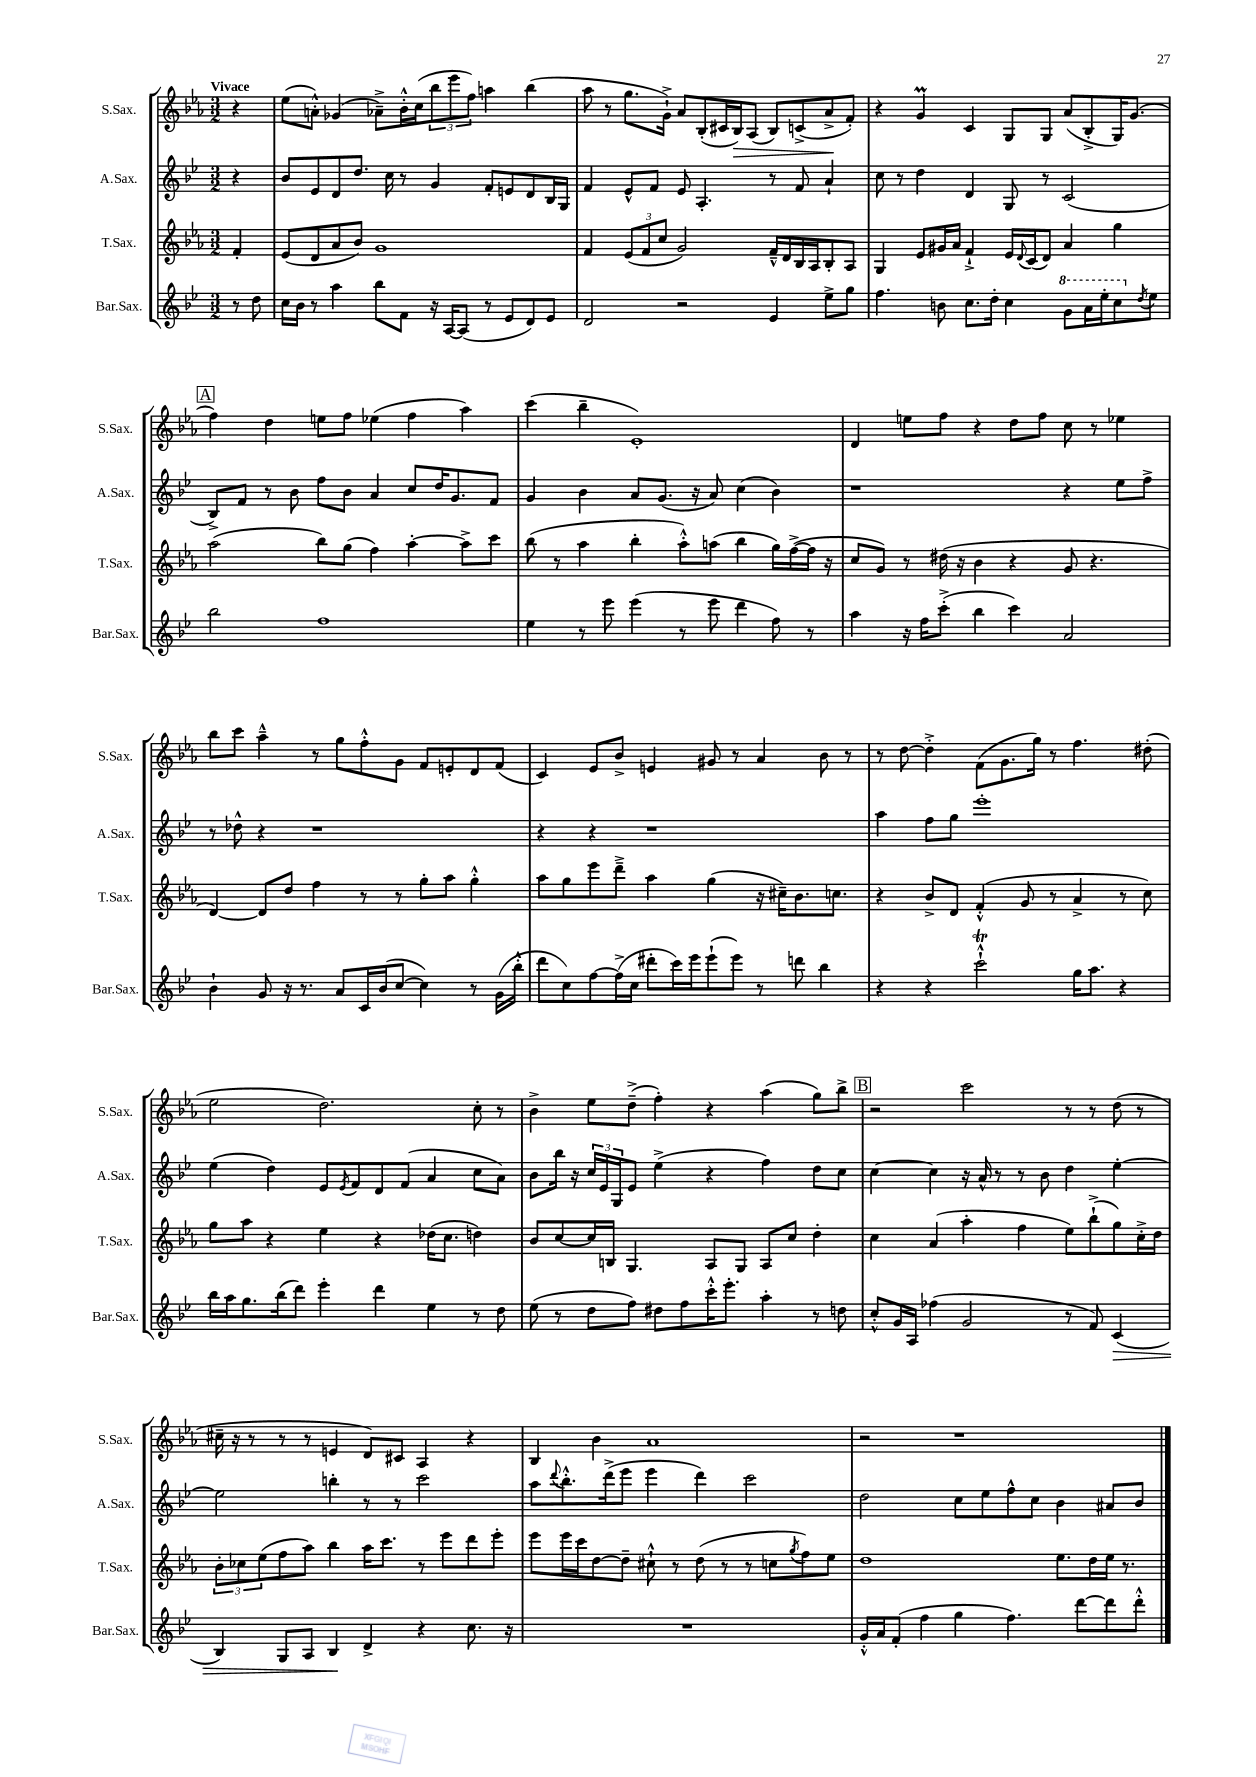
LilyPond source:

<<
\new StaffGroup <<
\new Staff = "s0" \with { instrumentName = "S.Sax." shortInstrumentName = "S.Sax." } {
    \clef treble \key ees \major \numericTimeSignature \time 3/2 \partial 4 \tempo "Vivace"
    r4 |
    ees''8( a'8-.-^) ges'4( aes'8--->) bes'16-.-^ c''16( \tuplet 3/2 { bes''8 ees'''8 f''8) } a''4 bes''4( |
    aes''8 r8 g''8. g'16-!->) aes'8 bes8-.( cis'16 bes16\>) aes8( bes8) c'8->( aes'8->\! f'8-.) |
    r4 g'4\prall c'4 g8 g8 aes'8( bes8-.-> g16) g'8.( |
    \mark \markup { \box "A" } f''4) d''4 e''8 f''8 ees''4( f''4 aes''4) |
    c'''4( bes''4-- ees'1-.) |
    d'4 e''8 f''8 r4 d''8 f''8 c''8 r8 ees''4 |
    bes''8 c'''8 aes''4---^ r8 g''8 f''8-.-^ g'8 f'8 e'8-. d'8 f'8( |
    c'4) ees'8 bes'8-> e'4 gis'8 r8 aes'4 bes'8 r8 |
    r8 d''8~ d''4-.-> f'8( g'8. g''16) r8 f''4. dis''8-.( |
    ees''2 d''2.) c''8-. r8 |
    bes'4-> ees''8 d''8--->( f''4-.) r4 aes''4( g''8) bes''8-> |
    \mark \markup { \box "B" } r2 c'''2 r8 r8 d''8( r8 |
    cis''16-- r16 r8 r8 r8 e'4 d'8) cis'8 aes4 r4 |
    bes4 bes'4 aes'1 |
    r2 r1 \bar "|." |
}
\new Staff = "s1" \with { instrumentName = "A.Sax." shortInstrumentName = "A.Sax." } {
    \clef treble \key bes \major \numericTimeSignature \time 3/2 \partial 4
    r4 |
    bes'8 ees'8 d'8 d''8. c''16 r8 g'4 f'8-. e'8 d'8 bes16 g16 |
    f'4 ees'8-^ f'8 ees'8 a4.-. r8 f'8 a'4-! |
    c''8 r8 d''4 d'4 g8 r8 c'2( |
    \mark \markup { \box "A" } bes8->) f'8 r8 bes'8 f''8 bes'8 a'4 c''8 d''16 g'8. f'8 |
    g'4 bes'4 a'8 g'8.( r16 a'8) c''4( bes'4) |
    r1 r4 ees''8 f''8-> |
    r8 des''8-^ r4 r1 |
    r4 r4 r1 |
    a''4 f''8 g''8 ees'''1-. |
    ees''4( d''4) ees'8 \acciaccatura { ees'8 } f'8 d'8 f'8( a'4 c''8 a'8) |
    bes'8 bes''16 r16 \tuplet 3/2 { c''16 ees'16 g16 } ees'8 ees''4->( r4 f''4) d''8 c''8 |
    \mark \markup { \box "B" } c''4~ c''4 r16 a'16-^ r8 r8 bes'8 d''4 ees''4~-. |
    ees''2 b''4-. r8 r8 c'''2 |
    a''8 \appoggiatura { d'''8 } bes''8.-.-^ d'''16->( ees'''8 ees'''4 d'''4) c'''2 |
    d''2 c''8 ees''8 f''8-^ c''8 bes'4 ais'8 bes'8 \bar "|." |
}
\new Staff = "s2" \with { instrumentName = "T.Sax." shortInstrumentName = "T.Sax." } {
    \clef treble \key ees \major \numericTimeSignature \time 3/2 \partial 4
    f'4-. |
    ees'8( d'8 aes'8 bes'8) g'1 |
    f'4 \tuplet 3/2 { ees'8( f'8 c''8 } g'2) f'16---^ d'16 bes16 aes16 bes8-. aes8 |
    g4 ees'8 gis'16 aes'16 f'4-!-> ees'16 \appoggiatura { d'8 } c'16( d'8) aes'4 g''4 |
    \mark \markup { \box "A" } aes''2( bes''8) g''8( f''4) aes''4~-. aes''8-> c'''8 |
    bes''8( r8 aes''4 bes''4-. aes''8-.-^) a''8( bes''4 g''16) f''16~->( f''16 r16 |
    c''8 g'8) r8 dis''16( r16 bes'4 r4 g'8 r4. |
    d'4~) d'8 d''8 f''4 r8 r8 g''8-. aes''8 g''4-.-^ |
    aes''8 g''8 ees'''8 d'''8---> aes''4 g''4( r16 cis''16--) bes'8. c''8. |
    r4 bes'8-> d'8 f'4-.-^( g'8 r8 aes'4-> r8 c''8) |
    g''8 aes''8 r4 ees''4 r4 des''16( c''8. d''4) |
    bes'8 c''8~ c''16 b16 g4. aes8 g8 aes8 c''8 d''4-. |
    \mark \markup { \box "B" } c''4 aes'4( aes''4-. f''4 ees''8) bes''8-!->( g''8) c''16-.-> d''16 |
    \tuplet 3/2 { bes'8-. ces''8 ees''8( } f''8 aes''8) bes''4 aes''16 c'''8. r8 ees'''8 d'''8 ees'''8-. |
    ees'''8 ees'''16 c'''16 d''8~ d''8-- cis''8-!-^ r8 d''8( r8 r8 c''8 \acciaccatura { g''8 } f''8) ees''8 |
    d''1 ees''8. d''16 ees''16 r8. \bar "|." |
}
\new Staff = "s3" \with { instrumentName = "Bar.Sax." shortInstrumentName = "Bar.Sax." } {
    \clef treble \key bes \major \numericTimeSignature \time 3/2 \partial 4
    r8 d''8 |
    c''16 bes'16 r8 a''4 bes''8 f'8 r16 a16~ a8( r8 ees'8 d'8) ees'8 |
    d'2 r2 ees'4 ees''8-> g''8 |
    f''4. b'8 c''8. d''16-. c''4 \ottava #1 g''8 a''16 ees'''16-. c'''8 \ottava #0 \acciaccatura { d''8 } ees''8 |
    \mark \markup { \box "A" } bes''2 f''1 |
    ees''4 r8 ees'''8 ees'''4( r8 ees'''8 d'''4 f''8) r8 |
    a''4 r16 f''16 c'''8-.->( bes''4 c'''4) a'2 |
    bes'4-! g'8 r16 r8. a'8 c'16 bes'16( c''8~ c''4) r8 g'16( bes''16-.-^ |
    d'''8 c''8) f''8~ f''16->( c''16 dis'''8-. c'''16) ees'''16 ees'''8-!( ees'''8) r8 d'''8 bes''4 |
    r4 r4 c'''2-!-^\trill g''16 a''8. r4 |
    bes''16 a''16 g''8. bes''16( d'''8) ees'''4-. d'''4 ees''4 r8 d''8 |
    ees''8( r8 d''8 f''8) dis''8 f''8 c'''16-.-^ ees'''8.-. a''4-. r8 d''8 |
    \mark \markup { \box "B" } c''8-.-^ g'16 a16 fes''4( g'2 r8 f'8) c'4\>( |
    bes4) g8 a8 bes4\! d'4-> r4 c''8. r16 |
    R1. |
    g'16-.-^ a'16 f'8-.( f''4 g''4 f''4.) d'''8~ d'''8 d'''8-.-^ \bar "|." |
}
>>
>>
\layout { \context { \Score \remove "Bar_number_engraver" } }
